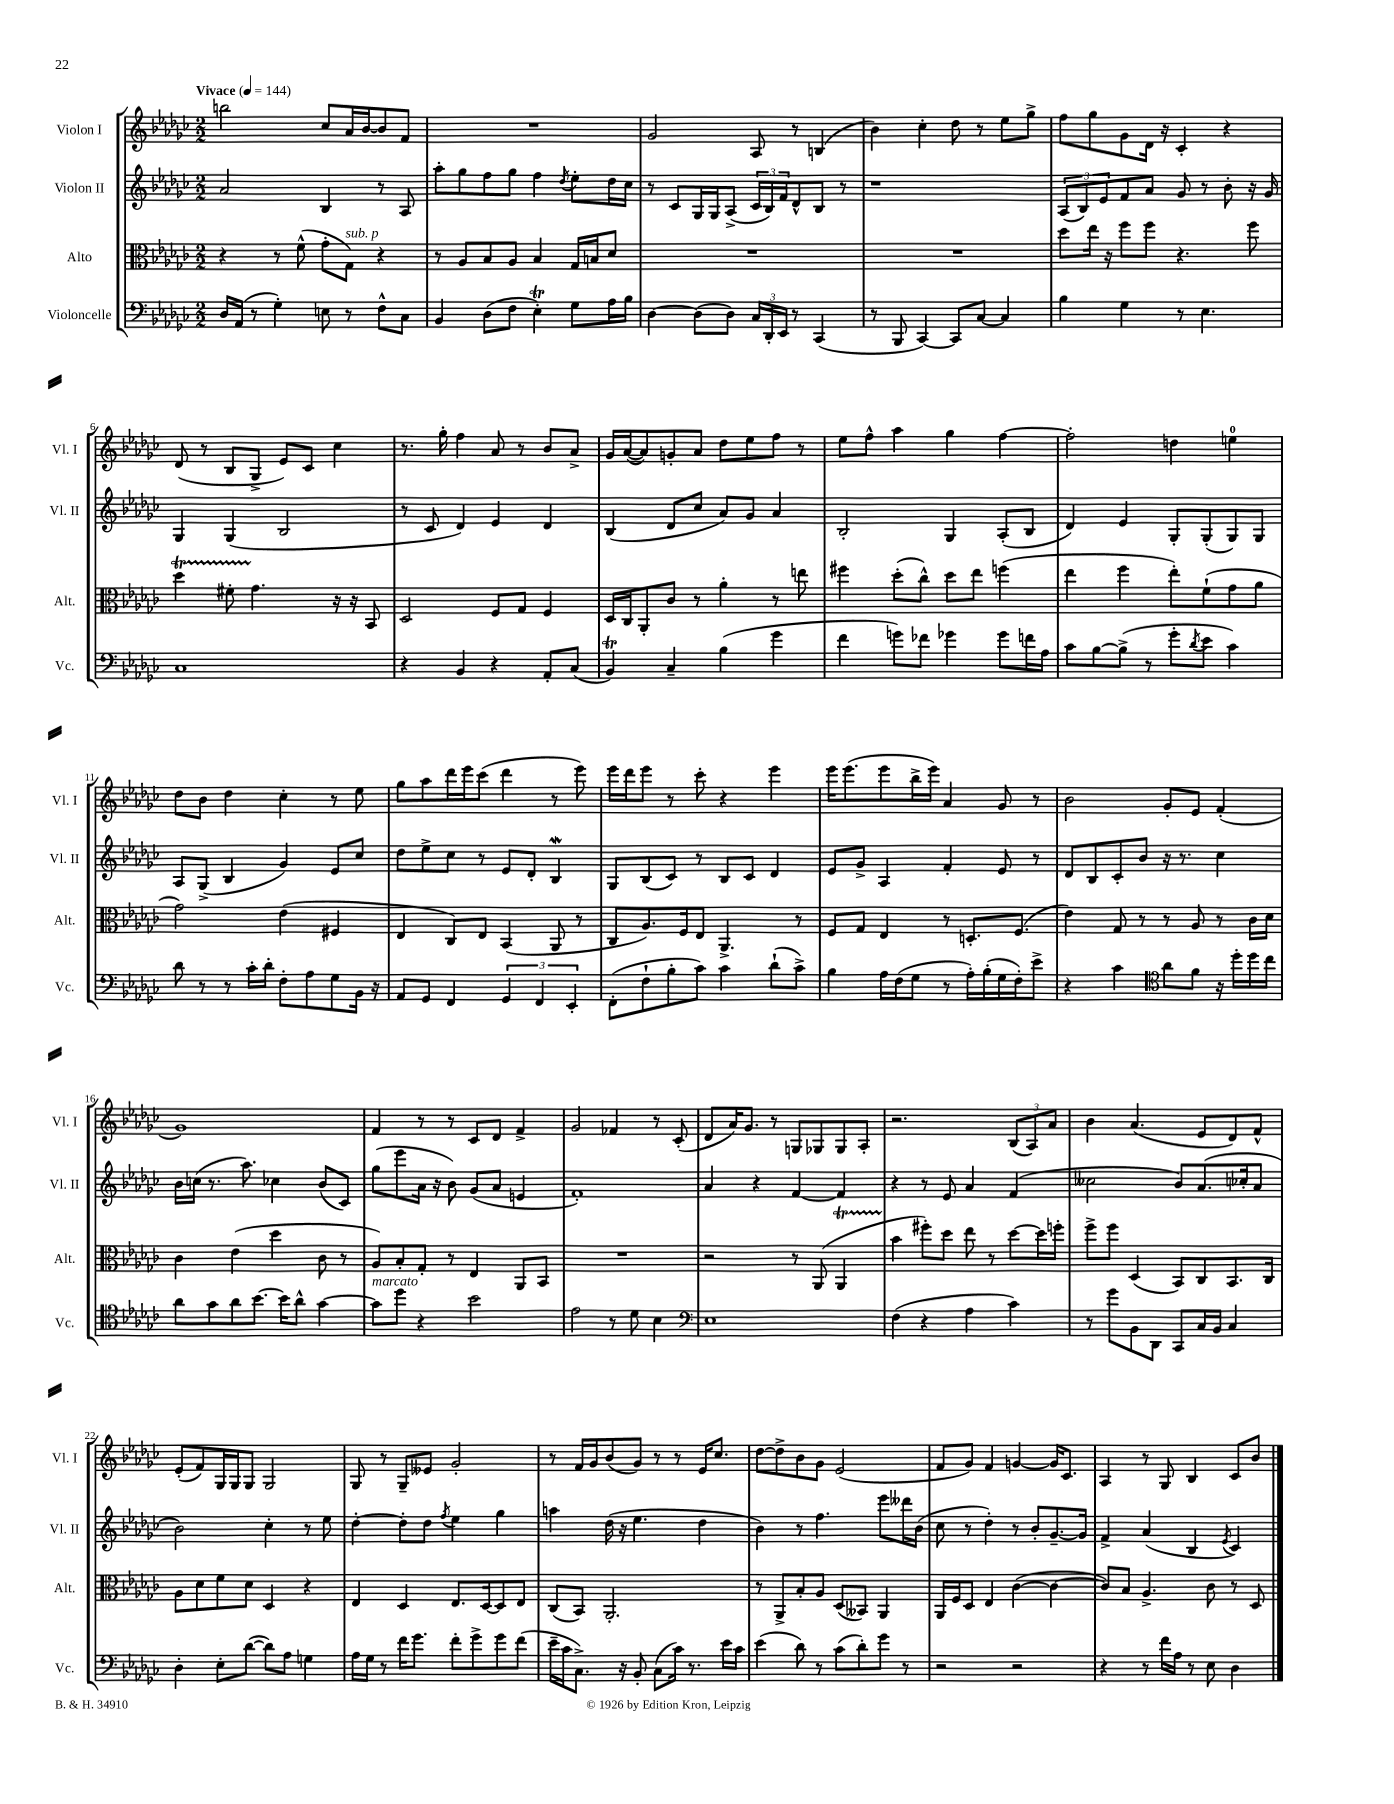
<<
\new StaffGroup <<
\new Staff = "s0" \with { instrumentName = "Violon I" shortInstrumentName = "Vl. I" } {
    \clef treble \key ges \major \numericTimeSignature \time 2/2 \tempo "Vivace" 4 = 144
    b''2 ces''8 aes'16 bes'16~ bes'8 f'8 |
    R1 |
    ges'2 aes8 r8 b4( |
    bes'4) ces''4-. des''8 r8 ees''8 ges''8-> |
    f''8 ges''8 ges'8 des'16 r16 ces'4-. r4 |
    des'8( r8 bes8 ges8-> ees'8) ces'8 ces''4 |
    r8. ges''16-. f''4 aes'8 r8 bes'8 aes'8-> |
    ges'16 aes'16~( aes'8) g'8-. aes'8 des''8 ees''8 f''8 r8 |
    ees''8 f''8-^ aes''4 ges''4 f''4~ |
    f''2-. d''4 e''4-0 |
    des''8 bes'8 des''4 ces''4-. r8 ees''8 |
    ges''8 aes''8 des'''16 ees'''16 ces'''8( des'''4 r8 ees'''8) |
    ees'''16 des'''16 ees'''8 r8 ces'''8-. r4 ees'''4 |
    ees'''16 ees'''8.( ees'''8 bes''16-> ees'''16) aes'4 ges'8 r8 |
    bes'2 ges'8-. ees'8 f'4-.( |
    ges'1) |
    f'4 r8 r8 ces'8 des'8 f'4-> |
    ges'2 fes'4 r8 ces'8-.( |
    des'8 aes'16) ges'8. r8 g8 ges8 ges8 aes8-. |
    r2. \tuplet 3/2 { bes8( aes8) aes'8 } |
    bes'4 aes'4.( ees'8 des'8) f'8-^ |
    ees'8-.( f'8) ges16 ges16 ges8 ges2 |
    ges8 r8 ges8-- eeses'8 ges'2-. |
    r8 f'16 ges'16 bes'8( ges'8) r8 r8 ees'16 ces''8. |
    des''8~ des''8-> bes'8 ges'8 ees'2( |
    f'8 ges'8) f'4 g'4~ g'16 ces'8. |
    aes4 r8 ges8 bes4 ces'8 bes'8 \bar "|." |
}
\new Staff = "s1" \with { instrumentName = "Violon II" shortInstrumentName = "Vl. II" } {
    \clef treble \key ges \major \numericTimeSignature \time 2/2
    aes'2 bes4 r8 aes8 |
    aes''8-. ges''8 f''8 ges''8 f''4 \acciaccatura { des''8 } ees''8-. des''16 ces''16 |
    r8 ces'8 ges16 ges16 aes8->( \tuplet 3/2 { ces'16 bes16) f'16 } des'8-^ bes8 r8 |
    r1 |
    \tuplet 3/2 { aes8( bes8) ees'8 } f'8 aes'8 ges'8 r8 bes'8-. r16 ges'16 |
    ges4 ges4( bes2 |
    r8 ces'8 des'4) ees'4 des'4 |
    bes4( des'8 ces''8 aes'8) ges'8 aes'4 |
    bes2-. ges4 aes8-.( bes8 |
    des'4) ees'4 ges8-. ges8-.( ges8) ges8 |
    aes8 ges8->( bes4 ges'4) ees'8 ces''8 |
    des''8 ees''8-> ces''8 r8 ees'8 des'8-. bes4\mordent |
    ges8 bes8( ces'8) r8 bes8 ces'8 des'4 |
    ees'8 ges'8-> aes4 f'4-. ees'8 r8 |
    des'8 bes8 ces'8-. bes'8 r16 r8. ces''4 |
    bes'16 c''16( r8. aes''8.) ces''4 bes'8( ces'8) |
    ges''8( ees'''8 aes'16 r16 bes'8) ges'8( aes'8 e'4 |
    f'1-.) |
    aes'4 r4 f'4~ f'4 |
    r4 r8 ees'8 aes'4 f'4( |
    ceses''2 bes'8) aes'8.( ces''16-. aes'8 |
    bes'2) ces''4-. r8 ees''8 |
    des''4~-. des''8-. des''8 \acciaccatura { f''8 } ees''4 ges''4 |
    a''4 des''16( r16 ees''4. des''4 |
    bes'4) r8 f''4. ees'''8 deses'''16 bes'16( |
    ces''8 r8 des''4-.) r8 bes'8-. ges'8.~-- ges'16 |
    f'4-> aes'4( bes4 \acciaccatura { ees'8 } ces'4) \bar "|." |
}
\new Staff = "s2" \with { instrumentName = "Alto" shortInstrumentName = "Alt." } {
    \clef alto \key ges \major \numericTimeSignature \time 2/2
    r4 r8 f'8-^( ges'8-. ges8^\markup { \italic "sub. p" }) r4 |
    r8 aes8 bes8 aes8 bes4 ges16 b16 des'8 |
    R1 |
    R1 |
    des''8 ees''16 r16 f''8 f''8 r4. f''8 |
    des''4\startTrillSpan fis'8-. ges'4.\stopTrillSpan r16 r16 bes,8 |
    des2 f8 ges8 f4 |
    des16 ces16 aes,8-. ces'8 r8 aes'4-. r8 e''8 |
    fis''4 des''8-.( ces''8-^) des''8 ees''8 f''4( |
    ees''4 f''4 ees''8-.) f'8-!( ges'8 aes'8 |
    ges'2) ees'4( fis4 |
    ees4 ces8) ees8 bes,4( aes,8 r8 |
    ces8 aes8.) f16 ees8 aes,4.-> r8 |
    f8 ges8 ees4 r8 d8.-. f8.( |
    ees'4) ges8 r8 r8 aes8 r8 ces'16 des'16 |
    ces'4 ees'4( des''4 ces'8 r8 |
    aes8) bes8-. ges8-. r8 ees4 aes,8 bes,8 |
    R1 |
    r2 r8 aes,8( aes,4\startTrillSpan |
    bes'4\stopTrillSpan fis''8-.) des''8 ees''8 r8 des''8~ des''16 f''16-. |
    f''8-> f''8 des4( bes,8) ces8 bes,8. ces16 |
    aes8 des'8 f'8 des'8 des4 r4 |
    ees4 des4 ees8. des16~ des8 ees8 |
    ces8( bes,8) aes,2.-. |
    r8 aes,8-> bes8-. aes8 des8( beses,8) aes,4 |
    aes,16 f16 des8 ees4 ces'4~( ces'4~ |
    ces'8) bes8 aes4.-> ces'8 r8 des8 \bar "|." |
}
\new Staff = "s3" \with { instrumentName = "Violoncelle" shortInstrumentName = "Vc." } {
    \clef bass \key ges \major \numericTimeSignature \time 2/2
    des16 aes,16( r8 ges4-.) e8 r8 f8-^ ces8 |
    bes,4 des8( f8 ees4-.\trill) ges8 aes16 bes16 |
    des4~ des8( des8) \tuplet 3/2 { ces16 des,16-. ees,16 } r8 ces,4( |
    r8 bes,,8 ces,4~) ces,8 ces8~ ces4 |
    bes4 ges4 r8 ees4. |
    ces1 |
    r4 bes,4 r4 aes,8-. ces8( |
    bes,4\trill) ces4-- bes4( ges'4 |
    f'4 g'8) fes'8 ges'4 ges'8 f'16 aes16 |
    ces'8 bes8~ bes8->( r8 ges'8-. \acciaccatura { des'8 } ees'8 ces'4) |
    des'8 r8 r8 ces'16-. des'16-. f8-. aes8 ges8 bes,16 r16 |
    aes,8 ges,8 f,4 \tuplet 3/2 { ges,4 f,4 ees,4-. } |
    f,8-.( f8-! bes8-. ces'8) ces'4 des'8-!( ces'8->) |
    bes4 aes16 f16( ges8 r8 aes16-.) bes16-.( ges16 f16-.) ees'8-> |
    r4 ces'4 \clef tenor aes'8 f'8 r16 des''16-. des''16 ces''16 |
    aes'8 ges'8 aes'8 bes'8.~ bes'16 aes'8-^ ges'4~ |
    ges'8^\markup { \italic "marcato" } des''8 r4 bes'2 |
    ees'2 r8 des'8 bes4 |
    \clef bass ees1 |
    f4( r4 aes4 ces'4) |
    r8 ges'8 bes,8 des,8 ces,8 ces16 bes,16 ces4 |
    des4-. ees8-. des'8~( des'8) aes8 g4 |
    aes16 ges16 r8 f'16 ges'8. f'8-. ges'8-> ges'8 f'8( |
    ees'16-- ces'16 ces8.->) r16 bes,8-. ces8( ces'16) r8. ees'16 ces'16 |
    ees'4( des'8) r8 ces'8( des'8-.) ges'8 r8 |
    r2 r2 |
    r4 r8 f'16 aes16 r8 ees8 des4 \bar "|." |
}
>>
>>
